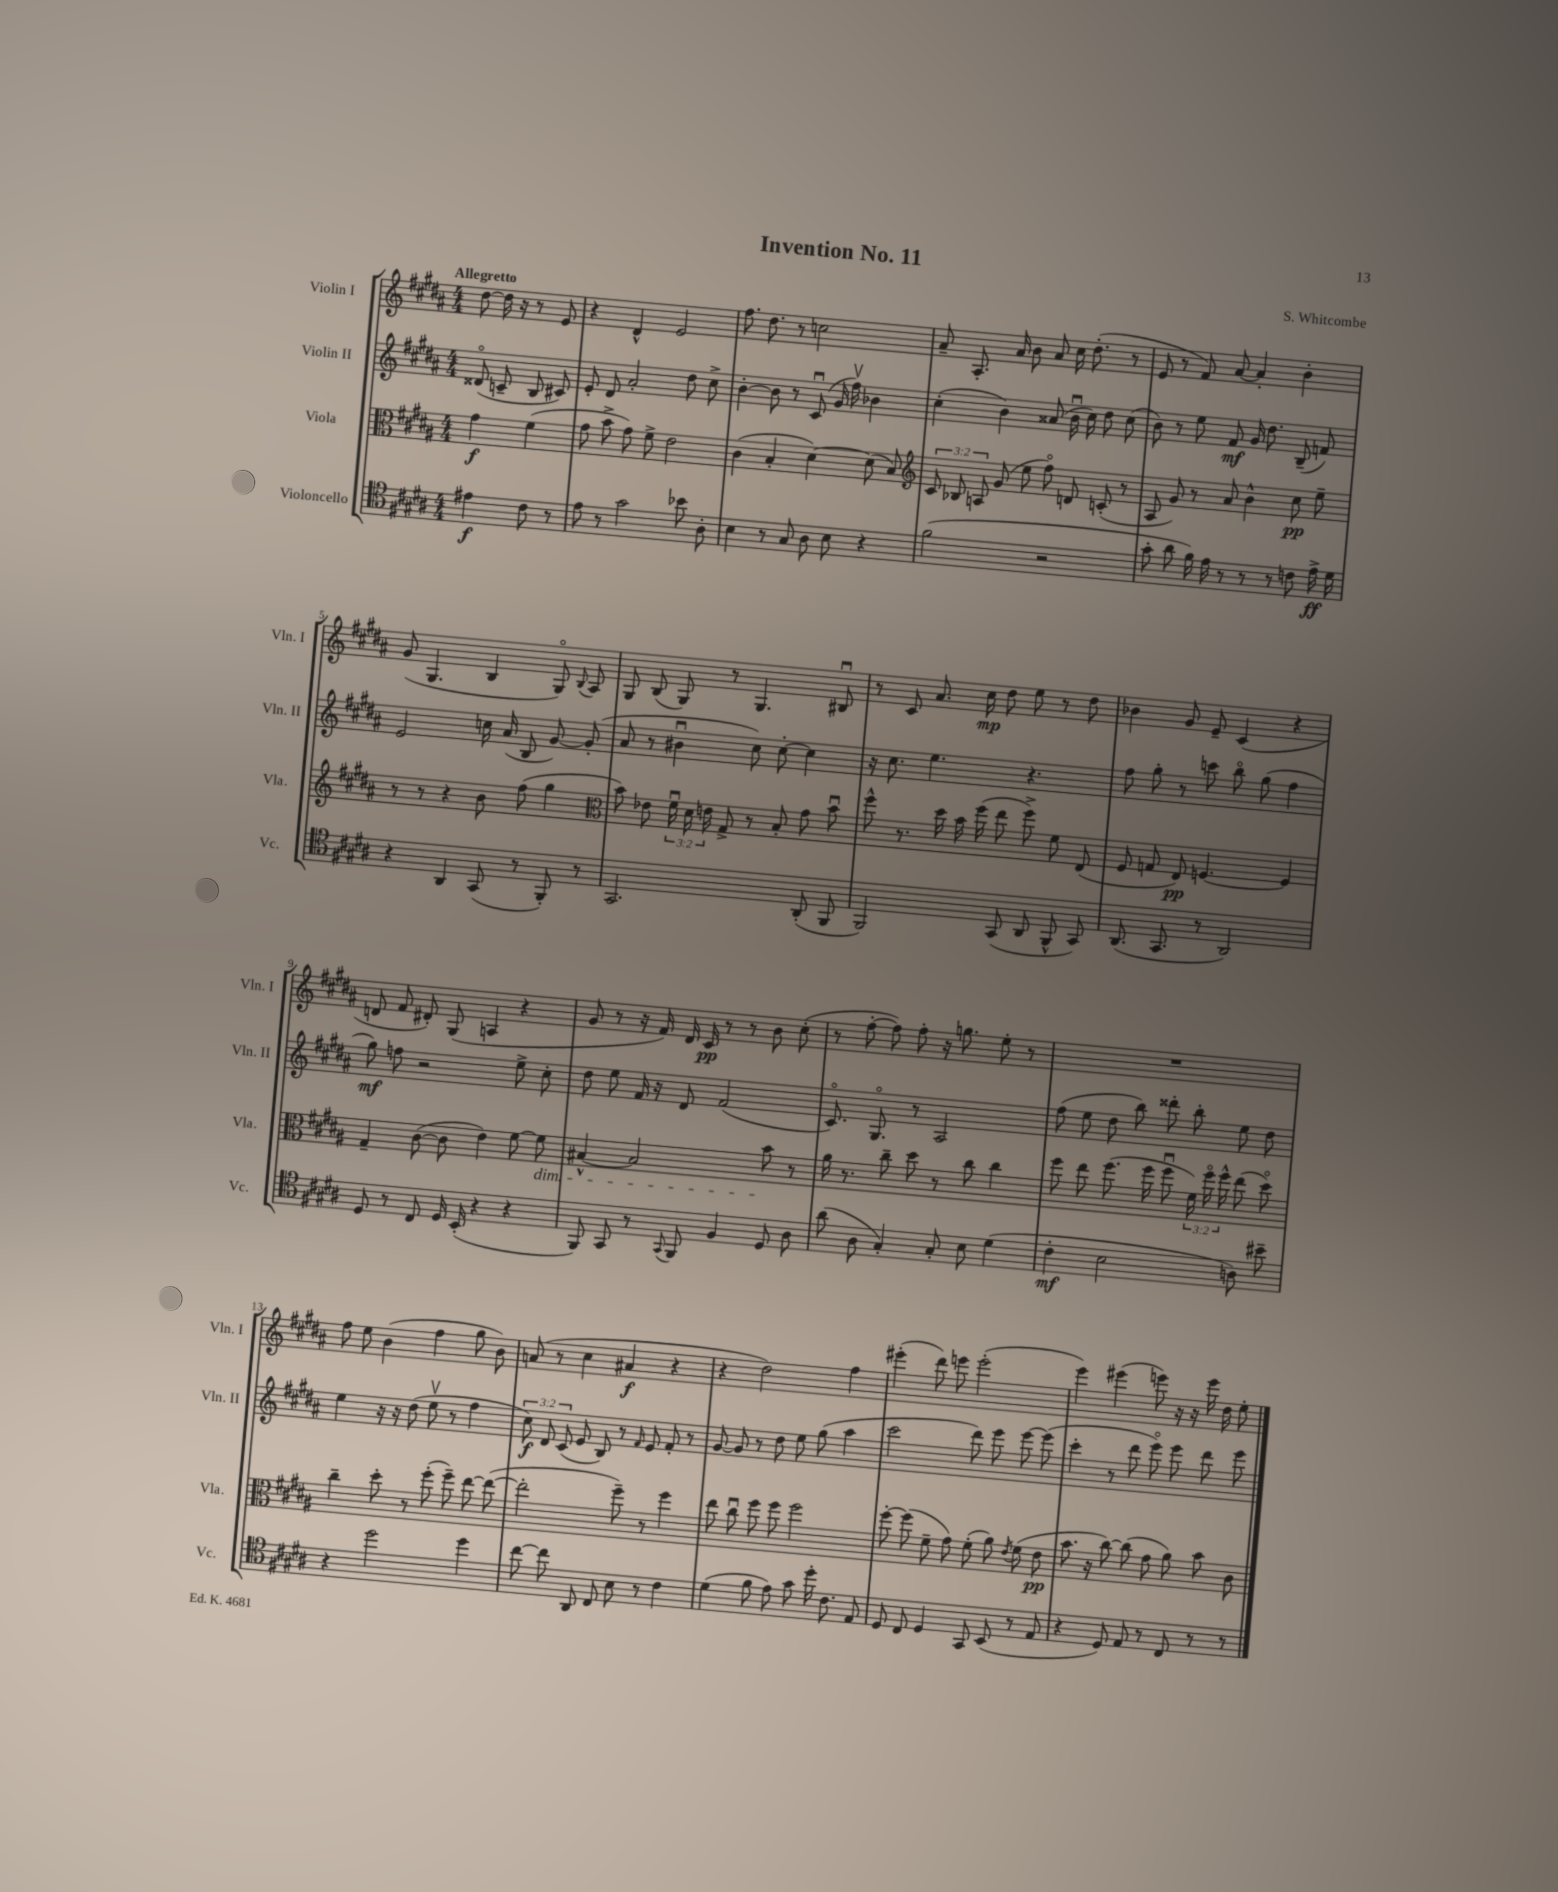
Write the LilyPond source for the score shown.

\header { title = "Invention No. 11" composer = "S. Whitcombe" }
<<
\new StaffGroup <<
\new Staff = "s0" \with { instrumentName = "Violin I" shortInstrumentName = "Vln. I" } {
    \clef treble \key b \major \numericTimeSignature \time 4/4 \partial 2 \tempo "Allegretto"
    \autoBeamOff dis''8~ dis''16 r16 r8 e'8 |
    r4 dis'4-^ e'2 |
    fis''8. dis''8. r8 c''2 |
    ais'8-- ais8.-. ais'16 b'8 ais'8 cis''16 dis''8.-.( r8 |
    e'8 r8 fis'8) ais'8~ ais'4-. b'4-. |
    gis'8( gis4. b4 gis8\flageolet) \appoggiatura { b8 } ais8 |
    gis8 b8( gis8) r8 gis4. bis8\downbow |
    r8 cis'8 ais'8. cis''16\mp dis''8 e''8 r8 dis''8 |
    bes'4 gis'8 e'8-- cis'4( r4 |
    d'8 fis'8 dis'8-.) gis8( a4 r4 |
    gis'8 r8 r16 fis'16) dis'16 cis'16\pp r8 r8 b'8 cis''8-.( |
    r8 fis''8~-. fis''8) fis''8-. r16 g''8. e''8-. r8 |
    R1 |
    fis''8 e''8 b'4( fis''4 gis''8 b'8) |
    a'8( r8 cis''4 ais'4\f r4 |
    r4 dis''2) fis''4 |
    eis'''4-.( dis'''8) e'''8 e'''2-.( |
    e'''4) eis'''4( e'''8) r16 r16 e'''16 dis''16 e''8-. \bar "|." |
}
\new Staff = "s1" \with { instrumentName = "Violin II" shortInstrumentName = "Vln. II" } {
    \clef treble \key b \major \numericTimeSignature \time 4/4 \override Staff.TupletNumber.text = #tuplet-number::calc-fraction-text \partial 2
    \autoBeamOff disis'8\flageolet( c'8-- b8 cis'8) |
    e'8-. dis'8 ais'2-. dis''8 cis''8-> |
    b'4~-. b'8 r8 cis'8\downbow( gis'16 fis''16\upbow) bes'4 |
    cis''4-.( b'4) aisis'8( b'16\downbow cis''16) dis''8 cis''8( |
    b'8) r8 e''8 fis'8\mf gis'16 dis''8. b8--( f'8) |
    e'2 c''16 ais'16( b8 gis'8~) gis'8-.( |
    ais'8 r8 bis'4\downbow cis''8) cis''8~-. cis''4 |
    r16 cis''8. e''4. r4. |
    fis''8 gis''8-. r8 c'''8 b''8\flageolet gis''8( fis''4 |
    gis''8\mf) f''8 r2 e''8-> cis''8-. |
    dis''8 e''8 fis'16 r16 dis'8 fis'2( |
    cis'8.\flageolet) gis8.\flageolet r8 ais2 |
    fis''8( e''8 dis''8 b''8) disis'''8-. b''8-. e''8 dis''8 |
    e''4 r16 r16 dis''8( e''8\upbow r8 fis''4 |
    \tuplet 3/2 { cis''8\f) dis'8 cis'8( } e'8 b8) r8 \grace { fis'16 } e'8 fis'8-. r8 |
    gis'8~ gis'8 r8 dis''8 e''8 gis''8( ais''4 |
    cis'''2 dis'''8) e'''8 e'''8~ e'''8( |
    cis'''4-. r8 dis'''8 e'''8\flageolet) e'''8 dis'''8 e'''8 \bar "|." |
}
\new Staff = "s2" \with { instrumentName = "Viola" shortInstrumentName = "Vla." } {
    \clef alto \key b \major \numericTimeSignature \time 4/4 \override Staff.TupletNumber.text = #tuplet-number::calc-fraction-text \partial 2
    \autoBeamOff gis'4\f fis'4( |
    gis'8 b'8-> gis'8) fis'8-> e'2 |
    cis'4( b4-. dis'4~) dis'8( b8) |
    \clef treble \tuplet 3/2 { cis'8 bes8 a8 } gis'8( e''8 fis''8\flageolet) d'8 c'8-.( r8 |
    ais8 gis'8) r8 ais'8 b'4-^ cis''8\pp e''8-- |
    r8 r8 r4 b'8 fis''8( gis''4 |
    \clef alto b'8) ees'8 \tuplet 3/2 { fis'16\downbow dis'16 e'16 } gis8-> r8 b8-. gis'8 b'8\downbow |
    fis''8-^ r8. dis''16 b'16 fis''16( e''8 fis''8->) fis'8 e8( |
    fis8 g8 e8\pp) f4.~ f4 |
    gis4-- cis'8~( cis'8 e'4) fis'8~ fis'8\dim |
    bis4~-^ bis2 b'8\! r8 |
    ais'16 r8. cis''8-- dis''8 r8 cis''8 cis''4 |
    fis''8 e''8 fis''8.( fis''16 fis''8\downbow \tuplet 3/2 { fis'16) fis''16\flageolet fis''16-^ } e''8( dis''8\flageolet) |
    cis''4-- dis''8-. r8 fis''8-.( fis''8--) e''8~ e''8~( |
    e''2-. fis''8--) r8 fis''4 |
    e''8 cis''8\downbow fis''8 fis''8 fis''2 |
    fis''8~-. fis''8( fis'8-- gis'8) fis'8-.( ais'8) \acciaccatura { e'8 } fis'8( e'8\pp |
    b'8. r16 cis''8~) cis''8( gis'8 ais'8) b'8 cis'8 \bar "|." |
}
\new Staff = "s3" \with { instrumentName = "Violoncello" shortInstrumentName = "Vc." } {
    \clef tenor \key b \major \numericTimeSignature \time 4/4 \partial 2
    \autoBeamOff eis'4\f cis'8 r8 |
    e'8 r8 gis'2 bes'8 ais8-. |
    b4 r8 gis8 ais8 b8 r4 |
    fis'2( r2 |
    gis'8-. ais'8 fis'16) e'16 r8 r8 r8 c'8 e'16->\ff dis'16 |
    r4 ais,4 gis,8( r8 fis,8-.) r8 |
    gis,2. ais,8-.( fis,8 |
    fis,2) gis,8( ais,8 fis,8-^ gis,8) |
    ais,8.( gis,8. r8 ais,2) |
    dis8 r8 cis8 dis16 b,16-.( r4 r4 |
    fis,8) gis,8 r8 \appoggiatura { gis,8 } fis,8 fis4 dis8 ais8 |
    ais'8( ais8 gis4-.) gis8-. b8 dis'4( |
    cis'4-.\mf b2 a8) bis'8-- |
    r4 dis''2 dis''4 |
    cis''8~ cis''8 ais,8 cis8 b8 r8 cis'4 |
    dis'4( fis'8 e'8) gis'8 dis''16-. cis'8. e8 |
    dis8 cis8 dis4 gis,8 b,8( r8 e8 |
    r4 dis8) e8 r8 cis8 r8 r8 \bar "|." |
}
>>
>>
